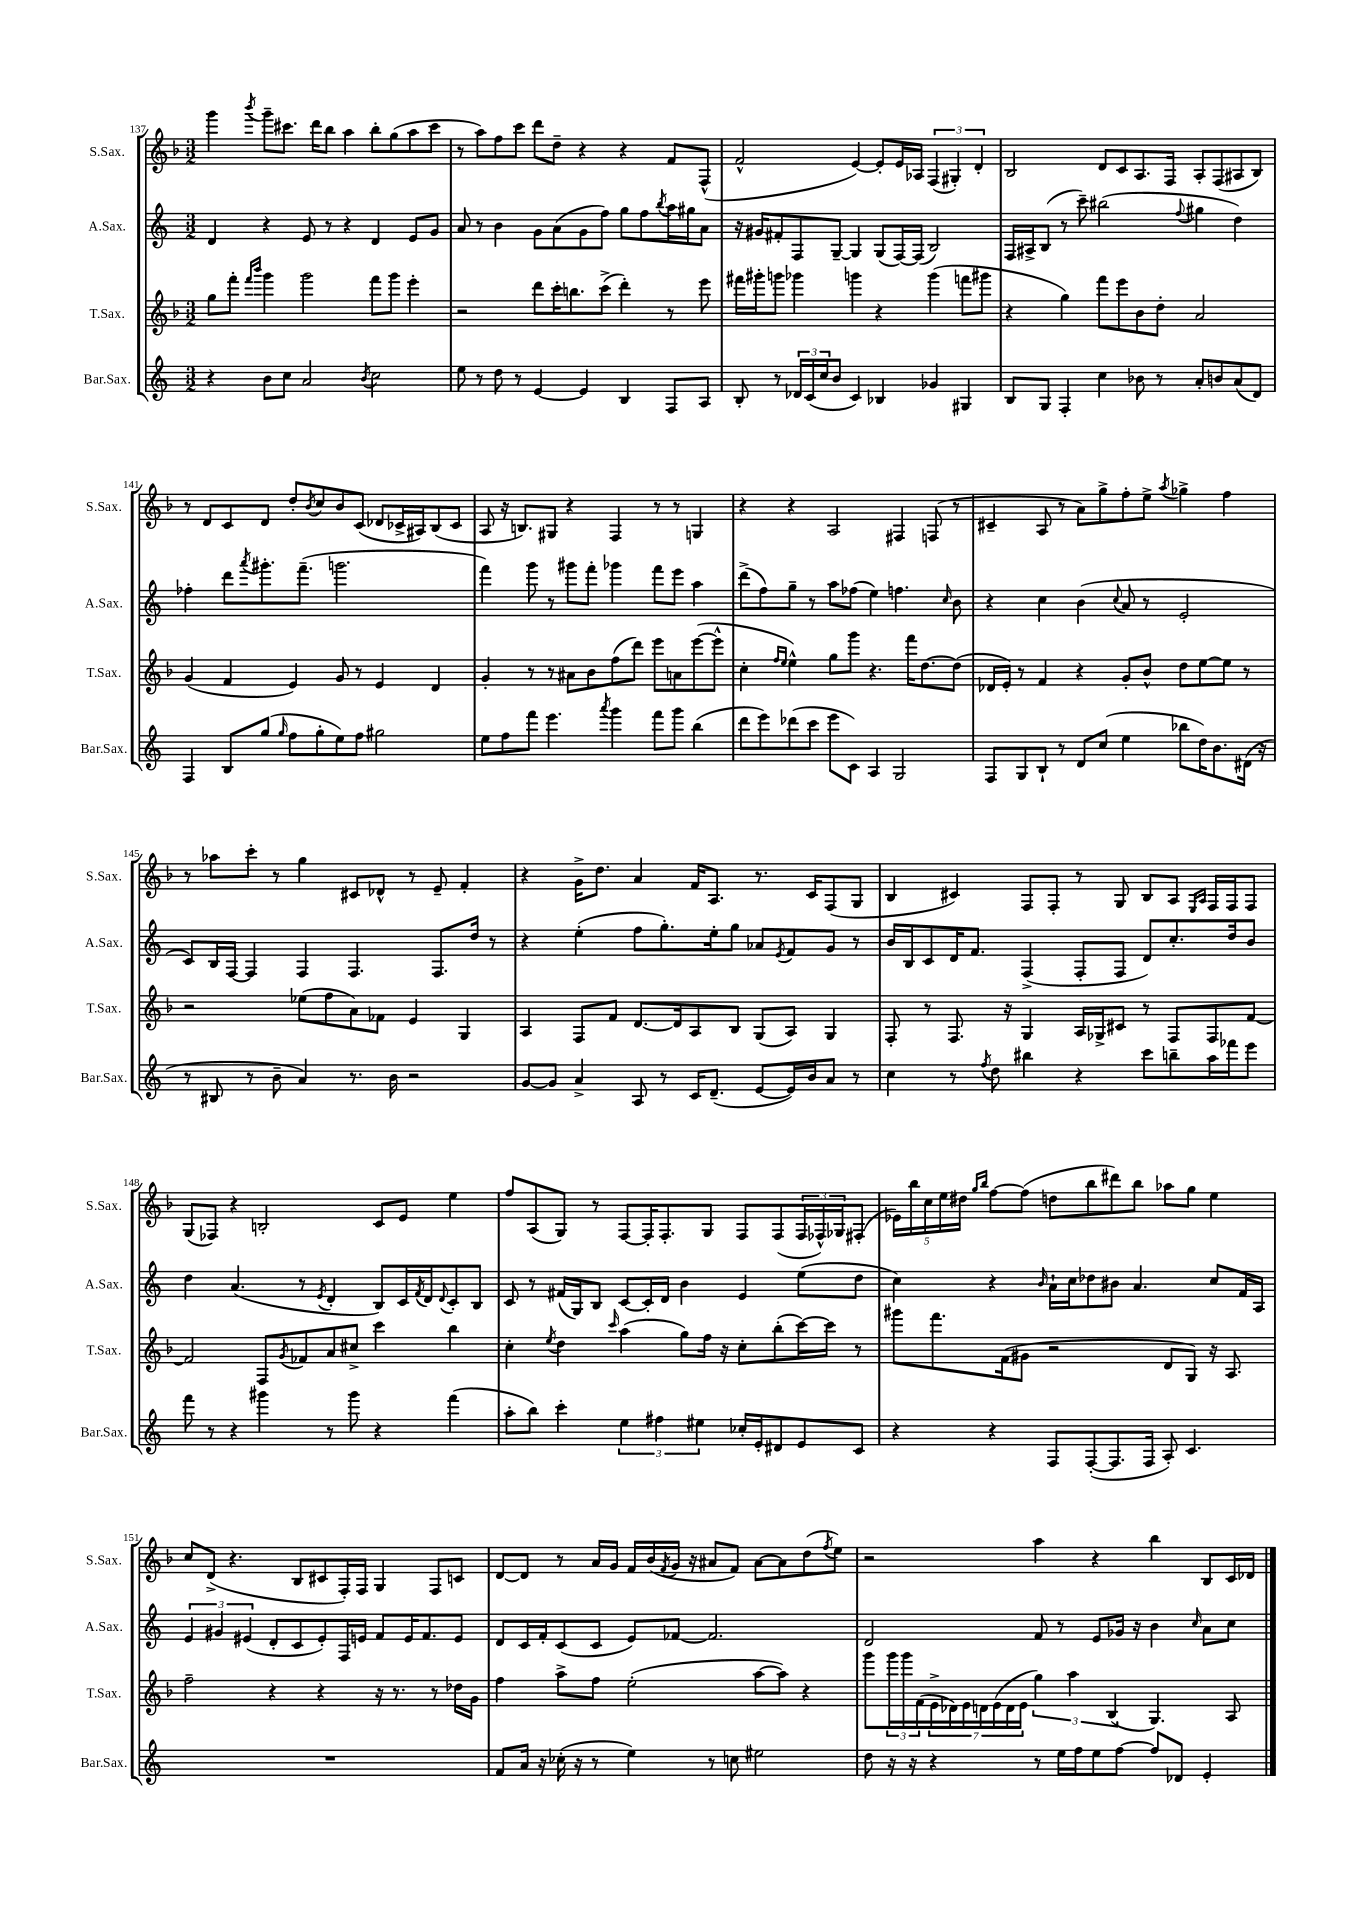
<<
\new StaffGroup <<
\new Staff = "s0" \with { instrumentName = "S.Sax." shortInstrumentName = "S.Sax." } {
    \clef treble \key f \major \numericTimeSignature \time 3/2
    g'''4 \acciaccatura { bes'''8 } g'''8-- cis'''8. d'''16 bes''8 a''4 bes''8-. g''8( a''8 cis'''8 |
    r8 a''8) f''8 c'''8 d'''8 d''8-- r4 r4 f'8 f8-^( |
    f'2-^ e'4~) e'8-. e'16 aes16 \tuplet 3/2 { f4( gis4-.) d'4-. } |
    bes2 d'8 c'8 a8. f16 a8-. f8( ais8 bes8) |
    r8 d'8 c'8 d'8 d''8-. \acciaccatura { bes'8 } c''8 bes'8 c'8( des'8 ces'16-> ais16) bes8( ces'8 |
    a8 r16 b8.) gis8 r4 f4 r8 r8 g4 |
    r4 r4 a2 fis4 f8( r8 |
    cis'4-- a8 r8 a'8) g''8-> f''8-. e''8-> \acciaccatura { a''8 } ges''4-> f''4 |
    r8 aes''8 c'''8-. r8 g''4 cis'8 des'8-^ r8 e'8-- f'4-. |
    r4 g'16-> d''8. a'4 f'16 a8. r8. c'16 f8( g8 |
    bes4 cis'4) f8 f8-. r8 g8 bes8 a8 \grace { e16 a16 } f16 f16 f8 |
    g8( fes8) r4 b2-. c'8 e'8 e''4 |
    f''8 a8( g8) r8 f8~ f16-. f8.-. g8 f8 f8( \tuplet 3/2 { f16 fes16-^) ges16 } fis8-.( |
    \tuplet 5/4 { ees'16) bes''16 c''16 e''16 dis''16 } \grace { g''16 bes''16 } f''8~ f''8( d''8 bes''8 dis'''8) bes''8 aes''8 g''8 e''4 |
    c''8 d'8->( r4. bes8 cis'8 f16-.) f16 g4 f8 c'8 |
    d'8~ d'8 r8 a'16 g'16 f'16 bes'16( \acciaccatura { f'8 } g'16 r16 ais'8 f'8) ais'8~ ais'8 d''8( \acciaccatura { f''8 } e''8) |
    r2 a''4 r4 bes''4 bes8 c'16 des'16 \bar "|." |
}
\new Staff = "s1" \with { instrumentName = "A.Sax." shortInstrumentName = "A.Sax." } {
    \clef treble \key c \major \numericTimeSignature \time 3/2
    d'4 r4 e'8 r8 r4 d'4 e'8 g'8 |
    a'8 r8 b'4 g'8 a'8( g'8 f''8) g''8 f''8 \acciaccatura { b''8 } a''16 gis''16 a'8 |
    r16 gis'16 fis'8-. f8 g8~-- g4 g8( f16~) f16( b2) |
    f16 ais16-> b8( r8 c'''8--) bis''2( \appoggiatura { f''8 } gis''4 d''4) |
    fes''4-. d'''8 \acciaccatura { a'''8 } gis'''8.-. f'''8.--( g'''2. |
    f'''4) g'''8 r8 gis'''8 f'''8-. ges'''4 f'''8 e'''8 a''4 |
    d'''8->( f''8) g''8-- r8 a''8 fes''8( e''4) f''4. \grace { c''16 } b'8 |
    r4 c''4 b'4( \appoggiatura { c''8 } a'8 r8 e'2-. |
    c'8) b16 f16~ f4 f4 f4. f8. d''16 r8 |
    r4 e''4-.( f''8 g''8.-.) e''16-. g''8 aes'8 \acciaccatura { e'8 } f'8 g'8 r8 |
    b'16 b16 c'8 d'16 f'8. f4->( f8-. f8 d'8) c''8.-. d''16 b'8 |
    d''4 a'4.( r8 \acciaccatura { e'8 } d'4-. b8) c'16 \acciaccatura { f'8 } d'16 \appoggiatura { d'8 } c'8-. b8 |
    c'8 r8 fis'16( g16) b8 c'8~ c'16-. d'16 b'4 e'4 e''8( d''8 |
    c''4) r4 \grace { b'16 } a'16-! c''16 des''8 bis'8 a'4. c''8 f'16 a16 |
    \tuplet 3/2 { e'4 gis'4 eis'4( } d'8-. c'8 eis'8-.) f16 e'16 f'8 e'16 f'8. e'8 |
    d'8 c'16 f'16-. c'8( c'8 e'8) fes'8~ fes'2. |
    d'2 f'8 r8 e'8 ges'16 r16 b'4 \grace { c''16 } a'8 c''8 \bar "|." |
}
\new Staff = "s2" \with { instrumentName = "T.Sax." shortInstrumentName = "T.Sax." } {
    \clef treble \key f \major \numericTimeSignature \time 3/2
    g''8 f'''8-. \grace { f'''16 bes'''16 } g'''4 g'''2 f'''8 g'''8 e'''4-. |
    r2 d'''8 c'''16-. b''8. c'''8->( d'''4-.) r8 e'''8 |
    fis'''16 gis'''16-. g'''8 ges'''4 g'''4 r4 g'''4( f'''8 gis'''8 |
    r4 g''4) f'''8 e'''8 bes'8 d''8-. a'2 |
    g'4( f'4 e'4) g'8 r8 e'4 d'4 |
    g'4-. r8 r8 ais'8 bes'8 f''8( d'''8) e'''8 a'8 e'''8~( e'''8-^ |
    c''4-. \grace { f''16 e''16 } e''4-^) g''8 g'''8 r4. f'''16 d''8.~ d''8( |
    des'16 e'16-.) r8 f'4 r4 g'8-. bes'8-^ d''8 e''8~ e''8 r8 |
    r2 ees''8( f''8 a'8) fes'8 e'4 g4 |
    a4 f8 f'8 d'8.~ d'16 a8 bes8 g8( a8) g4 |
    f8-. r8 f8. r16 g4 a16 ges16-> cis'8 r8 f8 f8 f'8~ |
    f'2 f8 \acciaccatura { g'8 } fes'8 a'8 cis''8-> c'''4 bes''4 |
    c''4-. \acciaccatura { e''8 } d''4 \grace { c'''16 } a''4( g''8) f''16 r16 c''8-. bes''8-.( c'''16~) c'''16 r8 |
    gis'''8 f'''8. f'16( gis'8 r2 d'8 g8) r16 a8. |
    f''2-- r4 r4 r16 r8. r8 des''16 g'16 |
    f''4 a''8-> f''8 e''2-.( a''8~ a''8) r4 |
    g'''8 \tuplet 3/2 { g'''16 g'''16 f'16( } \tuplet 7/4 { e'16-> des'16) e'16 d'16 e'16( d'16 e'16 } \tuplet 3/2 { g''4) a''4 bes4( } g4.) a8 \bar "|." |
}
\new Staff = "s3" \with { instrumentName = "Bar.Sax." shortInstrumentName = "Bar.Sax." } {
    \clef treble \key c \major \numericTimeSignature \time 3/2
    r4 b'8 c''8 a'2 \acciaccatura { b'8 } c''2 |
    e''8 r8 d''8 r8 e'4~ e'4 b4 f8 a8 |
    b8-. r8 \tuplet 3/2 { des'16 c'16( c''16 } b'8 c'4) bes4 ges'4 gis4 |
    b8 g8 f4-. c''4 bes'8 r8 a'8-. b'8 a'8( d'8) |
    f4 b8 g''8( \grace { g''16 } f''8 g''8-. e''8) f''8 gis''2 |
    e''8 f''8 f'''8 e'''4. \acciaccatura { a'''8 } g'''4 f'''8 g'''8 b''4( |
    d'''8 e'''8) des'''8( c'''8 e'''8 c'8) a4 g2 |
    f8 g8 b8-! r8 d'8 c''8( e''4 bes''8 d''16) b'8. dis'16( r16 |
    r8 bis8 r8 b'8-- a'4) r8. b'16 r2 |
    g'8~ g'8 a'4-> a8 r8 c'16 d'8.--( e'8~ e'16) b'16 a'8 r8 |
    c''4 r8 \acciaccatura { f''8 } d''8 bis''4 r4 c'''8 b''8-- a''16 fes'''16 e'''8 |
    f'''8 r8 r4 gis'''4 r8 gis'''8 r4 f'''4( |
    a''8-. b''8) c'''4-. \tuplet 3/2 { e''4 fis''4 eis''4 } ces''16-. e'16-. dis'8 e'8 c'8 |
    r4 r4 f8 f8~-.( f8. f16 a8-.) c'4. |
    R1. |
    f'8 a'16 r16 ces''16-.( r16 r8 e''4) r8 c''8 eis''2 |
    d''8 r16 r16 r4 r8 e''16 f''16 e''8 f''8~ f''8 des'8 e'4-. \bar "|." |
}
>>
>>
\layout { \context { \Score currentBarNumber = #137 } }
